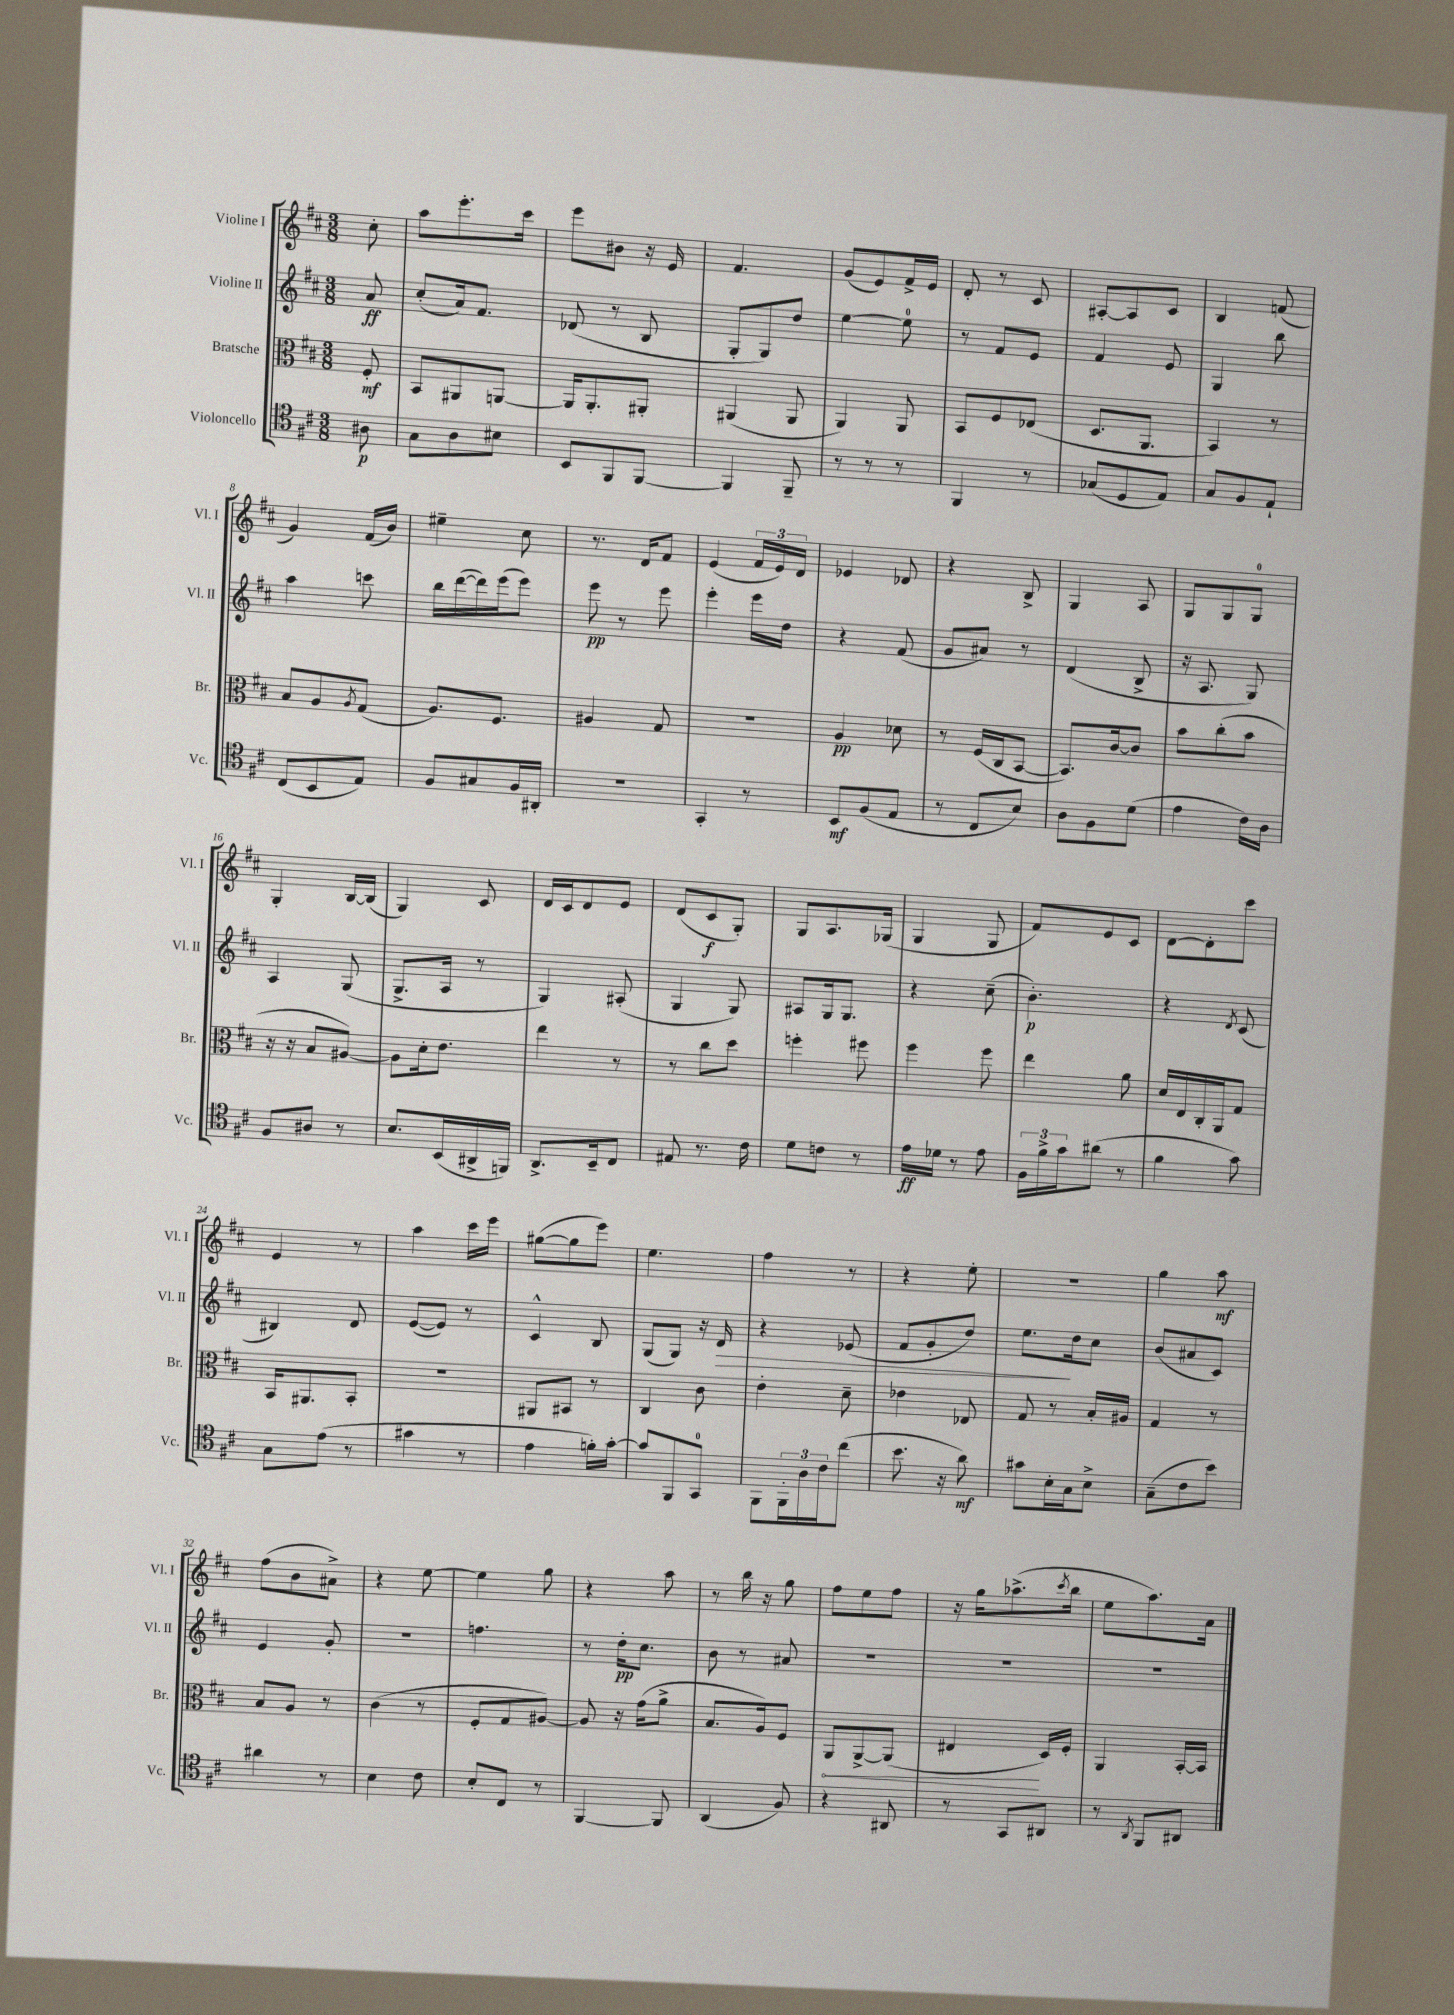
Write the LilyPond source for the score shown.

<<
\new StaffGroup <<
\new Staff = "s0" \with { instrumentName = "Violine I" shortInstrumentName = "Vl. I" } {
    \clef treble \key d \major \numericTimeSignature \time 3/8 \partial 8
    cis''8-. |
    a''8 e'''8.-. cis'''16 |
    e'''8 bis'8 r16 e'16 |
    fis'4. |
    g'8( e'8) fis'16-> e'16 |
    d'8-. r8 cis'8 |
    ais8~-. ais8 cis'8 |
    b4 f'8( |
    g'4) fis'16( b'16) |
    eis''4-- cis''8 |
    r8. d'16 fis'8 |
    e'4( \tuplet 3/2 { fis'16 e'16) d'16 } |
    ees'4 des'8 |
    r4 b8-> |
    g4 a8 |
    g8 g8 g8-0 |
    g4-. b16~ b16( |
    g4) cis'8 |
    d'16 cis'16 d'8 e'8 |
    d'8( cis'8\f g8-.) |
    g8 a8. ges16( |
    g4 g8 |
    fis'8) e'8 cis'8 |
    d'8~ d'8-. cis'''8 |
    e'4 r8 |
    a''4 cis'''16 e'''16 |
    gis''8~( gis''8 e'''8) |
    e''4. |
    fis''4 r8 |
    r4 e''8-. |
    R4. |
    g''4 a''8\mf |
    fis''8( b'8 ais'8->) |
    r4 e''8~ |
    e''4 g''8 |
    r4 a''8 |
    r8 b''16 r16 g''8 |
    fis''8 e''8 fis''8 |
    r16 g''16 aes''8.->( \acciaccatura { cis'''8 } b''16 |
    e''8 a''8.) a'16 \bar "|." |
}
\new Staff = "s1" \with { instrumentName = "Violine II" shortInstrumentName = "Vl. II" } {
    \clef treble \key d \major \numericTimeSignature \time 3/8 \partial 8
    a'8\ff |
    cis''8-.( a'16) fis'8. |
    des'8( r8 b8 |
    g8-. g8) d''8 |
    e''4~ e''8-0 |
    r8 fis'8 e'8 |
    fis'4 e'8 |
    g4 b''8 |
    a''4 c'''8 |
    b''16 d'''16~( d'''16) e'''16( e'''8) |
    e'''8\pp r8 e'''8 |
    e'''4-. e'''16 d''16 |
    r4 fis'8( |
    g'8 ais'8) r8 |
    d'4( b8-> |
    r16 a8. g8) |
    a4 g8( |
    g8.-> a16 r8 |
    g4) ais8-.( |
    g4 g8) |
    ais8 g16 g8. |
    r4 cis''8--( |
    b'4.-.\p) |
    r4 \acciaccatura { d'8 } cis'8( |
    bis4) d'8 |
    e'8~( e'8) r8 |
    cis'4-^ b8 |
    g8( g8) r16 d'16\> |
    r4 ees'8( |
    fis'8 g'8-. d''8) |
    e''8.\! d''16 cis''8 |
    b'8( ais'8 cis'8) |
    e'4 g'8-. |
    R4. |
    f''4. |
    r8 d''16-.\pp cis''8. |
    b'8 r8 ais'8 |
    R4. |
    R4. |
    R4. \bar "|." |
}
\new Staff = "s2" \with { instrumentName = "Bratsche" shortInstrumentName = "Br." } {
    \clef alto \key d \major \numericTimeSignature \time 3/8 \partial 8
    fis8-.\mf |
    b,8 ais,8 a,8~ |
    a,16 a,8.-. ais,8-. |
    ais,4( ais,8 |
    a,4) a,8 |
    b,8 fis8 ees8( |
    d8. a,8. |
    b,4) r8 |
    b8 a8 \acciaccatura { a8 } g8( |
    a8.) fis8. |
    ais4 g8 |
    R4. |
    a4\pp des'8 |
    r8 fis16( cis16 b,8~ |
    b,8.) cis'16~ cis'8 |
    b'8 cis''8-.( b'8 |
    r16 r16 b8 ais8~) |
    ais8 d'16-. e'8. |
    e''4 r8 |
    r8 cis''8 d''8 |
    f''4-. fis''8 |
    fis''4 fis''8 |
    e''4 a'8 |
    d'16 e16 cis16-. a,16 g8 |
    b,16 ais,8. b,8-. |
    R4. |
    ais,8 bis,8 r8 |
    cis4 cis'8 |
    e'4-. d'8-- |
    ees'4 ees8 |
    g8 r8 b16-. ais16 |
    g4 r8 |
    b8 a8 r8 |
    cis'4( r8 |
    fis8-. g8 ais8~) |
    ais8 r16 g'16( a'8-> |
    b8. a16) fis8 |
    \once \override Hairpin.circled-tip = ##t a,8\< a,8~-> a,8( |
    eis4\! d16) fis16-. |
    a,4 b,16~-. b,16 \bar "|." |
}
\new Staff = "s3" \with { instrumentName = "Violoncello" shortInstrumentName = "Vc." } {
    \clef tenor \key d \major \numericTimeSignature \time 3/8 \partial 8
    ais8\p |
    g8 a8 bis8 |
    b,8 fis,8 fis,8~ |
    fis,4 fis,8-- |
    r8 r8 r8 |
    fis,4 r8 |
    ges8( d8 e8) |
    g8 fis8 e8-! |
    cis8( b,8 e8) |
    fis8 gis8 fis16 ais,16-. |
    R4. |
    g,4-. r8 |
    b,8\mf fis8( e8 |
    r8 cis8 b8) |
    a8 fis8 d'8( |
    e'4 cis'16) a16 |
    fis8 ais8 r8 |
    b8. b,16( ais,16-> f,16) |
    a,8.-> b,16-- cis8 |
    eis8 r8. cis'16 |
    d'8 c'8 r8 |
    e'16\ff des'16 r8 e'8 |
    \tuplet 3/2 { fis16 fis'16-> g'16 } ais'8( r8 |
    fis'4 g'8) |
    g8 e'8( r8 |
    gis'4 r8 |
    e'4 f'16-.) g'16~-. |
    g'8 fis,8 g,8-0 |
    fis,8 \tuplet 3/2 { fis,16-. a16 cis'16 } cis''8( |
    b'8. r16 a'8\mf) |
    gis'8 b16-. g16 b8-> |
    g8--( cis'8 b'8) |
    ais'4 r8 |
    b4 cis'8 |
    b8-. cis8 r8 |
    fis,4~ fis,8 |
    a,4( fis8) |
    r4 ais,8 |
    r8 g,8 ais,8 |
    r8 \acciaccatura { a,8 } fis,8 ais,8 \bar "|." |
}
>>
>>
